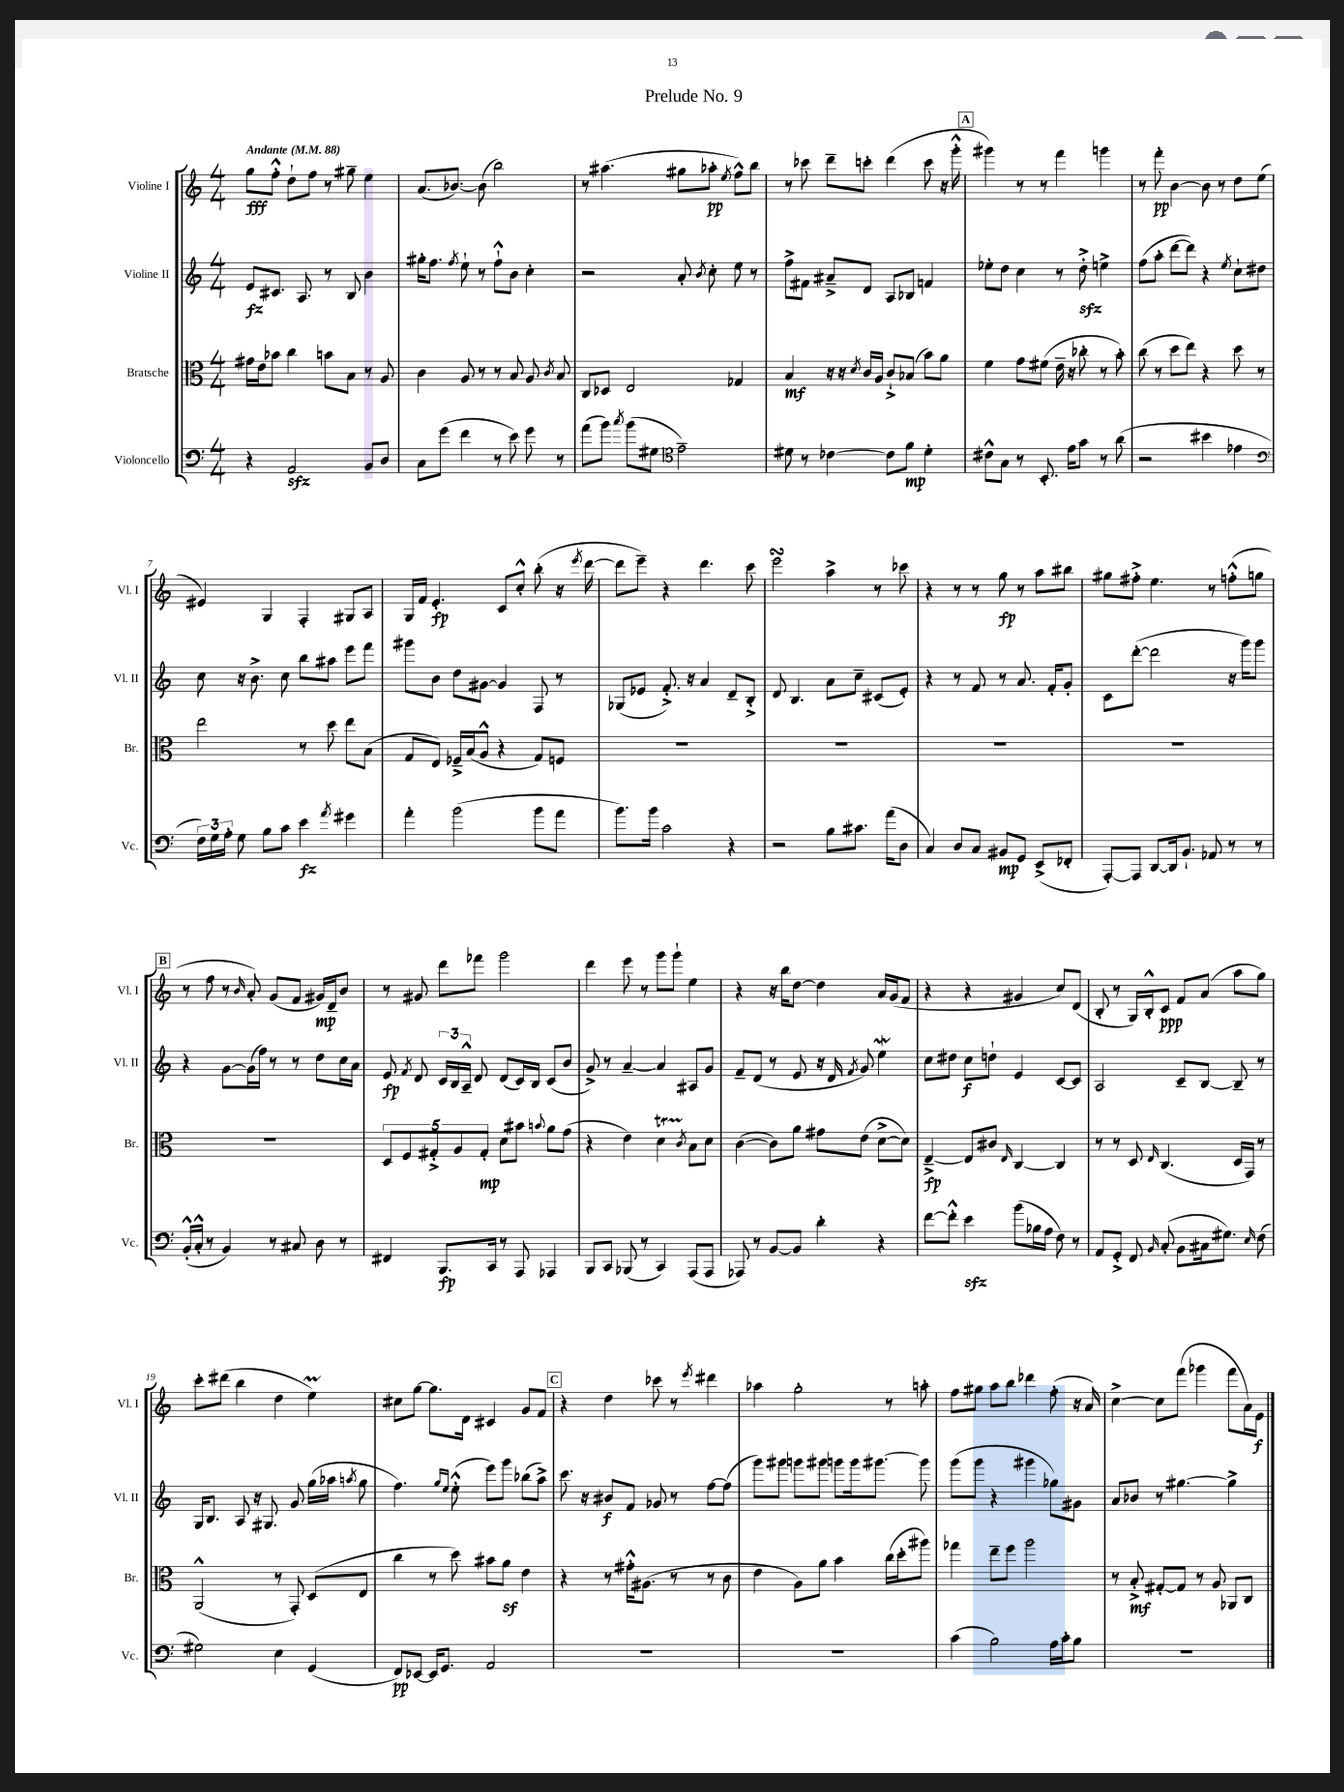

**kern	**kern	**kern	**kern
*staff4	*staff3	*staff2	*staff1
*clefF4	*clefC3	*clefG2	*clefG2
*k[]	*k[]	*k[]	*k[]
*M4/4	*M4/4	*M4/4	*M4/4
*MM88	*MM88	*MM88	*MM88
4r	16g#	8e	8gg
.	16e	.	.
.	8b-	8.c#	8ff'^^
2AA	4cc	.	8dd`
.	.	8.A	.
.	.	.	8ff
.	8b	8r	8r
.	8B	8B	8gg#~
8BB	8r	4b	4ee
8D	8A	.	.
=	=	=	=
8C	4c	16gg#'	(8.a
.	.	8.ff	.
(8g	.	.	.
.	.	.	[8.b-)
.	.	8qff	.
4f	8A	8ee`	.
.	8r	8r	(8b-]
8r	8r	8ff`^^	2bb)
8e)	8B	8b	.
8g	8A	4cc'	.
.	8qc	.	.
8r	8B	.	.
=	=	=	=
(8a	8C	2r	8r
8b)	8D-	.	(4.aa#
8qcc	.	.	.
(8b	2E	.	.
8G#	.	.	.
*clefC4	*	*	*
2e~)	.	8a'	8gg#
.	.	8qb	.
.	.	8cc'	8aa-'
.	.	.	8qee
.	4G-	8ee	8ff^^)
.	.	8r	8bb
=	=	=	=
8d#	4B	8ff^	8r
8r	.	8f#	8ccc-
[4c-	16r	8a#~^	8ddd~
.	16r	.	.
.	8qd	.	.
.	16c	8d	8ccc'
.	16A	.	.
8c-]	8c`^	8A	(4ddd
8f	(8B-	8B-	.
4d#'	8b)	4f	8ccc
.	8a	.	16r
.	.	.	16ggg'^^
=	=	=	=
8c#^^	4f	8ee-'	4ggg#)
8G	.	8dd	.
8r	8g	4cc	8r
8.BB'	(8f#	.	8r
.	16e~	8r	4fff
16e	16r	.	.
8g	8cc-'	8dd'^	.
8r	8r	4ee^	4ggg
(8a	8b')	.	.
=	=	=	=
2r	(8cc	(8ff	8r
.	8r	8aa'	8fff'
.	8dd	[8ddd	[4b
.	8ee)	8ddd])	.
4b#	4r	4r	8b]
.	.	.	8r
.	.	8qee	.
4e-	8dd	8cc`	8dd
.	8r	8dd#	(8ee
=	=	=	=
*clefF4	*	*	*
24F)	2ee	8cc	4e#)
24G	.	.	.
24A'	.	.	.
8G	.	16r	.
.	.	8.b^	.
8B	.	.	4G
8c	.	8cc	.
4e	8r	8bb	4F'
.	8dd	8aa#	.
8qa	.	.	.
4g#	8ee	8eee	8G#
.	(8B	8fff	8A
=	=	=	=
4a'	8G	8ggg#	16G
.	.	.	16f
.	8E)	8b	4.e'
(2b	16F-~^	8dd	.
.	(16B	.	.
.	8A^^	[8g#	.
.	4r	4g#]	8c
.	.	.	8cc'^^
8b	8G)	8F	(8bb'
8a	8F	8r	16r
.	.	.	8qeee
.	.	.	[16ddd
=	=	=	=
8.b)	1r	(8G-	8ddd]
.	.	8e-	8eee~)
16b	.	.	.
2c	.	8.f'^)	4r
.	.	16r	.
.	.	4a	4.ddd
4r	.	8d~	.
.	.	8B'^	8ccc
=	=	=	=
2r	1r	8d	2eee
.	.	4.B	.
8B	.	8a	4aa^
8.c#	.	8cc~	.
.	.	(8c#	8r
(16a	.	.	.
8D	.	8e')	8ccc-
=	=	=	=
4C)	1r	4r	4r
8D	.	8r	8r
8C	.	8f	8r
8BB#	.	8r	8gg
8GG	.	8.a	8r
(8EE^	.	.	8aa
.	.	16f'	.
8FF-'	.	8g'	8bb#
=	=	=	=
[8AAA')	1r	8c	8gg#
8AAA]	.	([8ddd'	8ff#'^
[8DD	.	2ddd]	4.ee
16DD]	.	.	.
8.BB`	.	.	.
8AA-	.	.	8r
8r	.	16r	(8ff'^^
.	.	16ggg)	.
8r	.	8ggg	8gg
=	=	=	=
(16BB'^^	1r	4r	8r
16C'^^	.	.	.
8r	.	.	8ff
4BB)	.	[8g	8r
.	.	.	16qqb
.	.	(16g]	8a')
.	.	16ff)	.
8r	.	8r	(8g
8C#	.	8r	8f
8D	.	8dd	16g#)
.	.	.	16d~
8r	.	16cc	8b
.	.	16a	.
=	=	=	=
4FF#	10D	8e	8r
.	10F	.	.
.	.	8qf	.
.	.	8d	8g#
.	10G#'^	.	.
8.BBB	.	24c	8ddd
.	.	24B	.
.	10A	.	.
.	.	24A~^^	.
.	.	8d	8fff-
.	10G#'	.	.
16CC	.	.	.
8r	8d	(8d	2ggg
8AAA	8b#	16c)	.
.	.	16B	.
.	8qqb	.	.
4AAA-	8a	(8c	.
.	(8g	8b	.
=	=	=	=
8BBB	4r	8g^)	4ddd
8CC	.	8r	.
(8BBB-	4e)	[4a~	8eee
8r	.	.	8r
4CC)	4d	4a]	8ggg
.	.	.	8ggg`
.	8qc	.	.
(8AAA	8B	8A#	4ee
8AAA	8d	8g	.
=	=	=	=
8AAA-)	([4c	8f~	4r
8r	.	(8d	.
[8BB	8c])	8r	16r
.	.	.	16bb
8BB]	8a	8e	[8dd
4d'	8g#	16r	4dd]
.	.	16d	.
.	.	8qf	.
.	(8e	8g)	.
4r	[8d^	4ee	16a
.	.	.	(16g
.	8d])	.	8f
=	=	=	=
[8f	[4E~^	8cc	4r
8f'^^]	.	8dd#	.
4e	8E]	8cc	4r
.	8c#	8dd`	.
.	16qqE	.	.
(8b	[4C	4e	4g#
16B-	.	.	.
16A	.	.	.
8F)	4C]	[8c	8cc)
8r	.	8c]	(8d
=	=	=	=
8AA	8r	2A	8B'
8GG'^	8r	.	8r
8FF	8D	.	16G)
.	.	.	16B'^^
16qqBB	16qqE	.	.
(8C'	(4.C	.	8c
8BB	.	8c~	8f
16C#	.	[8B	(8a
8.G#)	.	.	.
.	16D	8B~]	8aa
.	16GG)	.	.
16qqE	.	.	.
(8F	8r	8r	8gg)
=	=	=	=
2G#)	(2AA^^	16G	8ccc'
.	.	8.B	.
.	.	.	(8ddd#
.	.	8A	4bb
.	.	16r	.
.	.	8.G#	.
4E	8r	.	4dd
.	8GG')	8g	.
(4GG	(8D	(16gg	4ee)
.	.	16aa-	.
.	.	8qaa	.
.	8E	8gg	.
=	=	=	=
8FF)	4cc	4.ff)	8cc#
[8EE-	.	.	[8gg
16EE-]	8r	.	8.gg]
8.GG	.	.	.
.	.	16qqgg	.
.	.	16qqee	.
.	8dd)	(8ee'^^	.
.	.	.	16d
2AA	8b#	8eee)	4c#
.	8a	8ggg	.
.	4e	(8bb-	8g
.	.	8aa^)	8f
=	=	=	=
1r	4r	8.ccc	4r
.	.	16r	.
.	8r	8b#	4dd
.	16g#'^^	8f	.
.	(8.A#	.	.
.	.	8g-	8ccc-
.	8r	8r	8r
.	.	.	8qeee
.	8r	[8ff	4ddd#
.	8c	(8ff]	.
=	=	=	=
1r	4e	8ggg)	4aa-
.	.	8ggg#	.
.	8A)	8ggg	2gg'
.	8a	8ggg#	.
.	4b	8ggg	.
.	.	16ggg	.
.	.	[8.ggg#	.
.	(16cc	.	8r
.	16dd'	.	.
.	8aa#)	8ggg#]	8aa'
=	=	=	=
(4c	4gg-	(8ggg	8ff
.	.	8ggg	8gg#
2B)	8ee~	4r	8aa
.	8ff	.	8bb
.	2aa	4ggg#	4ddd-
16A	.	8gg-)	(8ff'
16c'	.	.	.
8B	.	8g#	16r
.	.	.	16a)
=	=	=	=
1r	8r	8a	[4cc^
.	8B'^	8b-	.
.	[8G#'	8r	8cc]
.	8G#]	[4.gg#	(8fff
.	8r	.	4ggg-
.	8A	.	.
.	8AA-	4gg#^]	8fff
.	8C	.	16a)
.	.	.	16e
==	==	==	==
*-	*-	*-	*-
